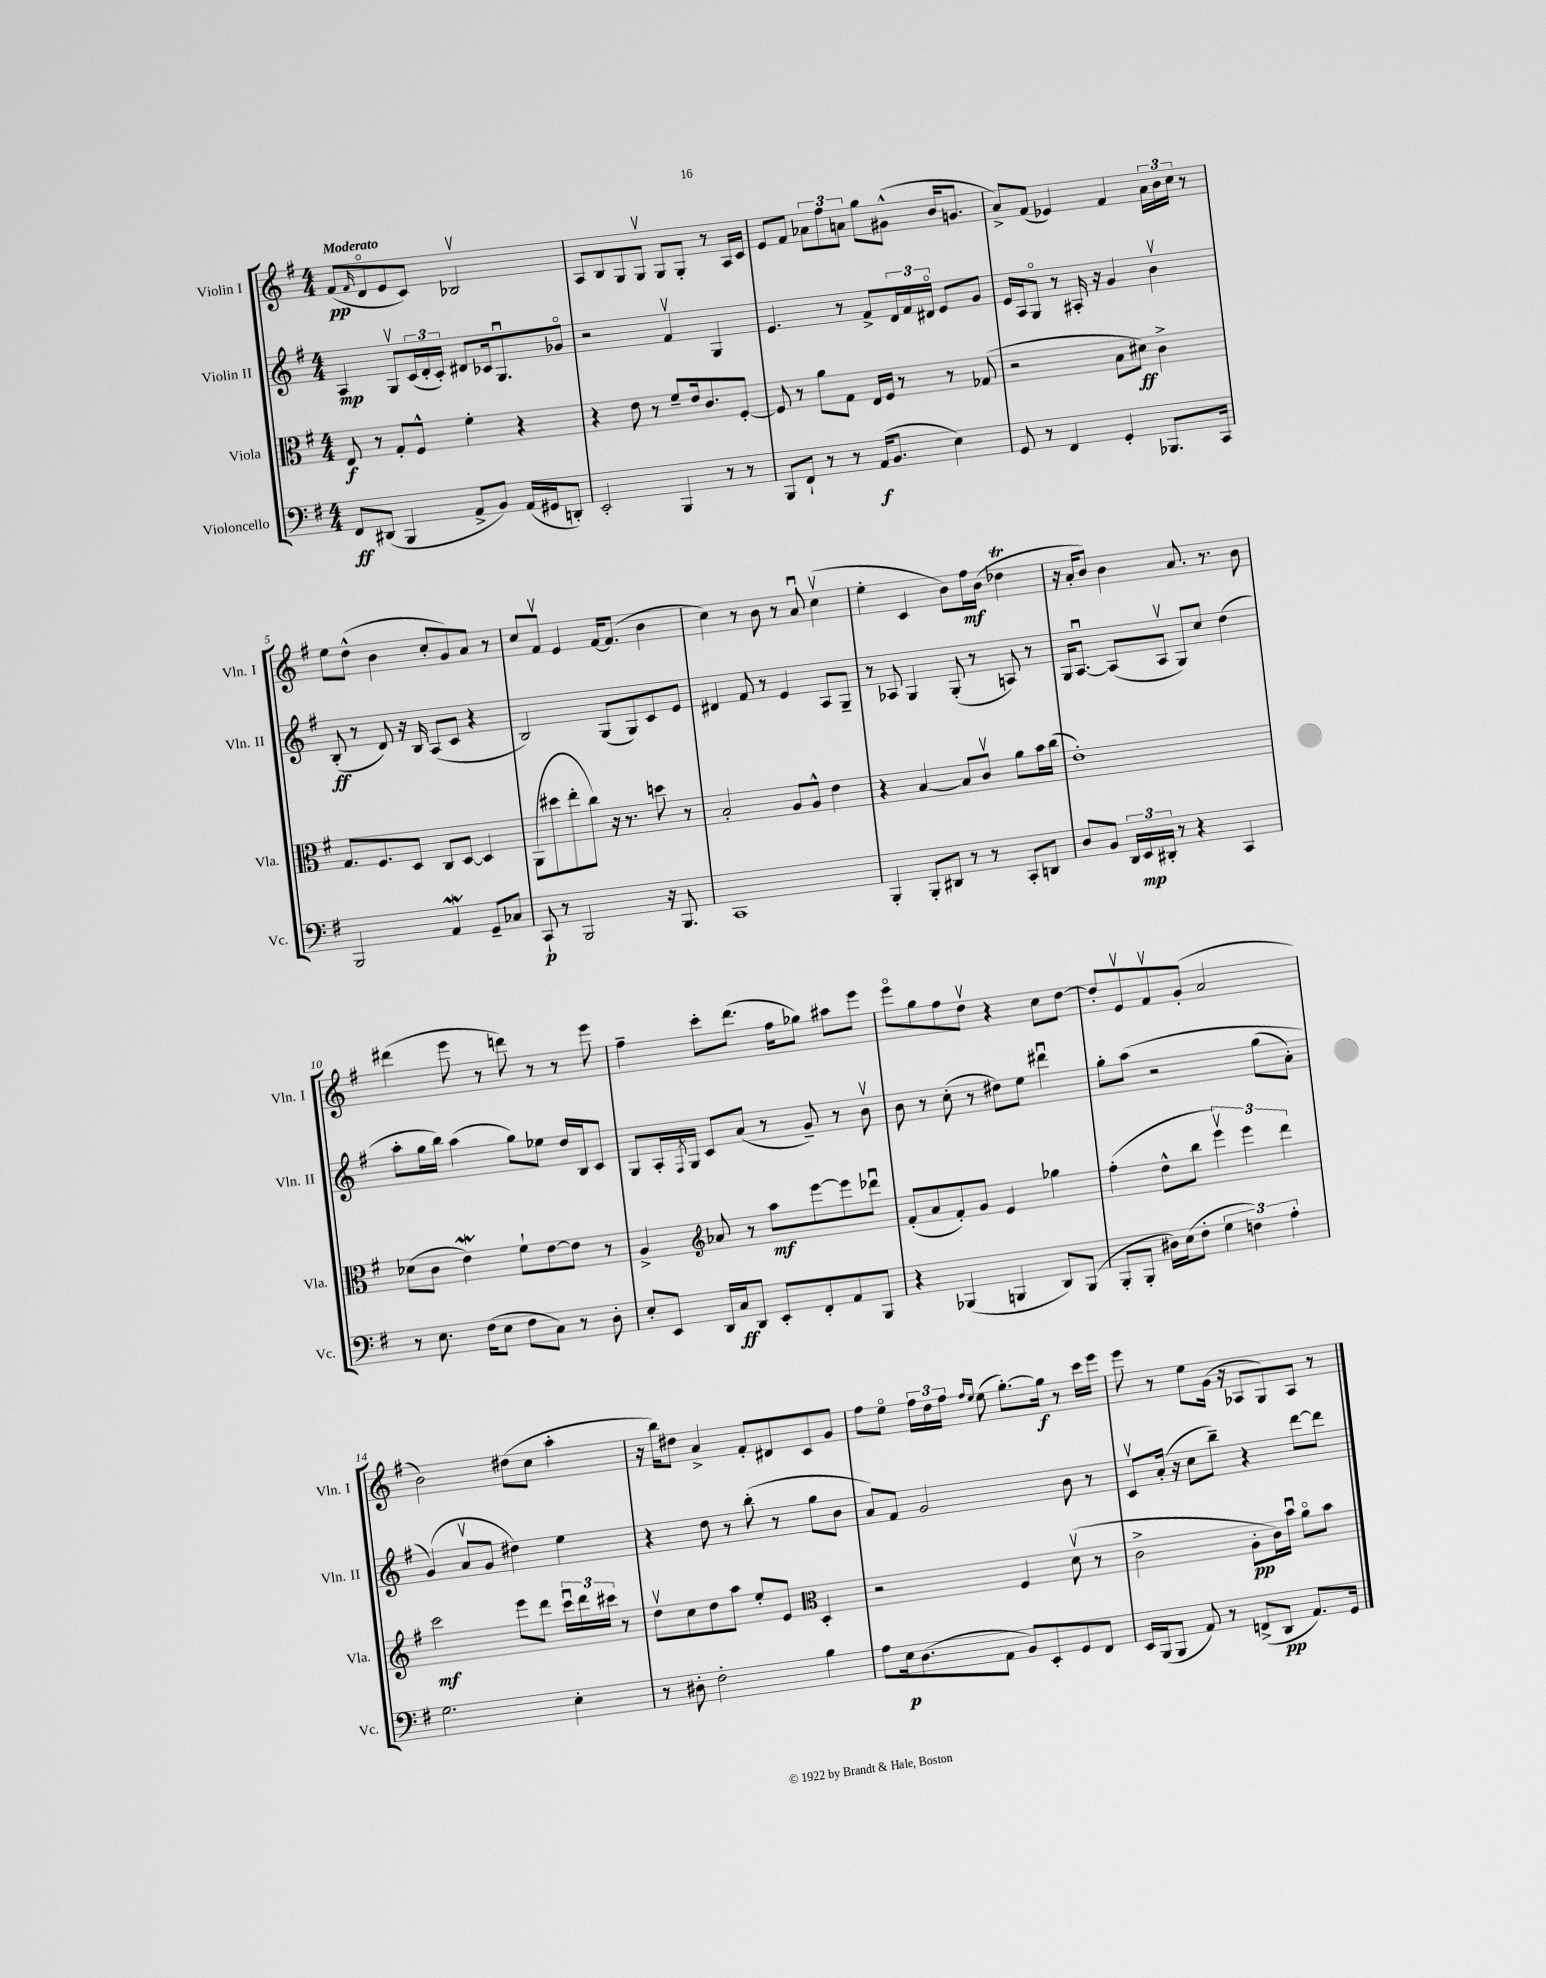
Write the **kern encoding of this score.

**kern	**dynam	**kern	**dynam	**kern	**dynam	**kern	**dynam
*part4	*part4	*part3	*part3	*part2	*part2	*part1	*part1
*staff4	*staff4	*staff3	*staff3	*staff2	*staff2	*staff1	*staff1
*I"Violoncello	*	*I"Viola	*	*I"Violin II	*	*I"Violin I	*
*I'Vc.	*	*I'Vla.	*	*I'Vln. II	*	*I'Vln. I	*
*clefF4	*	*clefC3	*	*clefG2	*	*clefG2	*
*k[f#]	*	*k[f#]	*	*k[f#]	*	*k[f#]	*
*M4/4	*	*M4/4	*	*M4/4	*	*M4/4	*
=1	=1	=1	=1	=1	=1	=1	=1
!	!	!	!	!	!	!LO:TX:a:B:t=Moderato	!
8FF#/L	ff	8E/	f	4A/	mp	(8f#/L	pp
.	.	.	.	.	.	16qqf#/	.
(8DD#X/J	.	8r	.	.	.	8d/	.
4BBB/	.	8G'/L	.	8Gv/L	.	8e/	.
.	.	8F#^^/J	.	(24c/L	.	8c/J)	.
.	.	.	.	24d'/	.	.	.
.	.	.	.	24c'/JJ)	.	.	.
8AA^/L	.	4f#'\	.	8d#X/L	.	2B-Xv/	.
8BB/J)	.	.	.	16c-X/k	.	.	.
.	.	.	.	8.Gu/	.	.	.
(16AA/LL	.	4r	.	.	.	.	.
16GG#X/J	.	.	.	.	.	.	.
8DDn'/J)	.	.	.	8g-X/J	.	.	.
=2	=2	=2	=2	=2	=2	=2	=2
2EE'/	.	4r	.	2r	.	8A/L	.
.	.	.	.	.	.	8B/	.
.	.	8e\	.	.	.	8G/	.
.	.	8r	.	.	.	8Gv/J	.
4BBB/	.	8f#~/L	.	4f#v/	.	8G/L	.
.	.	16e/k	.	.	.	8G'/J	.
.	.	8.c/	.	.	.	.	.
8r	.	.	.	4G/	.	8r	.
8r	.	[8F#'/J	.	.	.	16A/LL	.
.	.	.	.	.	.	16c/JJ	.
=3	=3	=3	=3	=3	=3	=3	=3
8BBB/L	.	8F#/]	.	4.e/	.	8e/L	.
8FF#`/J	.	8r	.	.	.	8f#/J	.
8r	.	8a\L	.	.	.	12a-X\L	.
.	.	.	.	.	.	12ff#\	.
8r	.	8G\J	.	8r	.	.	.
.	.	.	.	.	.	12an\J	.
(16AA/KL	f	16E/LL	.	8f#^/L	.	8gg\L	.
8.BB/J	.	16F#/JJ	.	.	.	.	.
.	.	8r	.	24d/L	.	(8g#X^^\J	.
.	.	.	.	24f#/	.	.	.
.	.	.	.	24d#X/JJ	.	.	.
4E\)	.	8r	.	8e/L	.	16b/KL	.
.	.	.	.	.	.	8.gn/J	.
.	.	(8G-X/	.	8g/J	.	.	.
=4	=4	=4	=4	=4	=4	=4	=4
8GG/	.	2r	.	16e/LL	.	8a^/L)	.
.	.	.	.	16A/J	.	.	.
8r	.	.	.	8G/J	.	(8f#/J	.
4FF#/	.	.	.	8r	.	4e-X/)	.
.	.	.	.	16A#X'/	.	.	.
.	.	.	.	16r	.	.	.
4GG'/	.	8B\L	.	4g/	.	4f#/	.
.	.	8d#X\J)	ff	.	.	.	.
8.BBB-X/L	.	4c^\	.	4bv\	.	24a\LL	.
.	.	.	.	.	.	24b\	.
.	.	.	.	.	.	24cc\JJ	.
.	.	.	.	.	.	8r	.
16CC/Jk	.	.	.	.	.	.	.
!!LO:LB:g=z
=5	=5	=5	=5	=5	=5	=5	=5
2BBB/	.	8.G/L	.	(8B'/	ff	8ee\L	.
.	.	.	.	8r	.	(8dd^^\J	.
.	.	8.F#/	.	.	.	.	.
.	.	.	.	8d/)	.	4b\	.
.	.	8D/J	.	16r	.	.	.
.	.	.	.	16B/	.	.	.
4AAW/	.	8C/L	.	(8A/L	.	8cc'/L	.
.	.	[8D/J	.	8c/J	.	8g/)	.
8GG~/L	.	4D/]	.	4r	.	8a/J	.
8C-X/J	.	.	.	.	.	8r	.
=6	=6	=6	=6	=6	=6	=6	=6
8CC`/	p	(8AA\L	.	2B/)	.	8cc/L	.
8r	.	8dd#X\	.	.	.	8f#v/J	.
2BBB/	.	8ee'\	.	.	.	4e/	.
.	.	8cc\J)	.	.	.	.	.
.	.	16r	.	(8G/L	.	[16f#/KL	.
.	.	8.r	.	.	.	(8.f#/J]	.
.	.	.	.	8G/)	.	.	.
16r	.	8ddn\	.	8c/	.	4b\	.
8.BBB/	.	.	.	.	.	.	.
.	.	8r	.	8e/J	.	.	.
=7	=7	=7	=7	=7	=7	=7	=7
1CC	.	2B'/	.	4d#X/	.	4cc\)	.
.	.	.	.	8f#/	.	8r	.
.	.	.	.	8r	.	8b\	.
.	.	8A/L	.	4e/	.	8r	.
.	.	8A^^/J	.	.	.	8au/	.
.	.	4e\	.	8A/L	.	(4ccv\	.
.	.	.	.	8G~/J	.	.	.
=8	=8	=8	=8	=8	=8	=8	=8
4BBB'/	.	4r	.	8r	.	4ee'\	.
.	.	.	.	8A-X/	.	.	.
8BBB'/L	.	[4B/	.	4G/	.	4c/	.
8DD#X/J	.	.	.	.	.	.	.
8r	.	8B/L]	.	(8G'/	.	8b\L)	.
8r	.	8cv/J	.	8r	.	16ff#\L	mf
.	.	.	.	.	.	(16b\JJ	.
8CC'/L	.	8a\L	.	8An/)	.	4dd-XT\	.
8DDn/J	.	16b\L	.	8r	.	.	.
.	.	(16cc\JJ	.	.	.	.	.
=9	=9	=9	=9	=9	=9	=9	=9
8D/L	.	1e')	.	16G/KL	.	16r	.
.	.	.	.	[8.Au/J	.	16a'/KL	.
8BB/J	.	.	.	.	.	8b/J)	.
24DD/LL	.	.	.	(8A/L]	.	4b\	.
24EE/	mp	.	.	.	.	.	.
24DD#X'/JJ	.	.	.	.	.	.	.
8r	.	.	.	8Av/J	.	.	.
4r	.	.	.	8G/L)	.	8.a/	.
.	.	.	.	8cc/J	.	.	.
.	.	.	.	.	.	8.r	.
4CC/	.	.	.	(4dd\	.	.	.
.	.	.	.	.	.	8b\	.
!!LO:LB:g=z
=10	=10	=10	=10	=10	=10	=10	=10
8r	.	(8d-X\L	.	8aa'\L	.	(4ddd#X\	.
8.E\	.	8c\J	.	16gg\L	.	.	.
.	.	.	.	16bb\JJ)	.	.	.
.	.	4eW\)	.	(4aa\	.	8eee\	.
(16F#\KL	.	.	.	.	.	.	.
8E\J	.	.	.	.	.	8r	.
8F#\L	.	8f#`\L	.	8gg\L)	.	8dddn\)	.
8C\J)	.	[8e\	.	8ee-X\J	.	8r	.
8r	.	8e\J]	.	16dd/LL	.	8r	.
.	.	.	.	16B/J	.	.	.
8D'\	.	8r	.	8c/J	.	8eee\	.
=11	=11	=11	=11	=11	=11	=11	=11
8E'/L	.	4A^/	.	8G/L	.	4ff#~\	.
8EE/J	.	.	.	16A'/L	.	.	.
.	.	.	.	8qF#/	.	.	.
.	.	.	.	16G/JJ	.	.	.
*	*	*clefG2	*	*	*	*	*
16DD/LL	.	8a-X/	.	8c/L	.	8ccc'\L	.
16C/J	ff	.	.	.	.	.	.
8DD/J	.	8r	.	(8a/J	.	(8.ddd\J	.
8EE'/L	.	8aa\L	mf	8r	.	.	.
.	.	.	.	.	.	16ff#\KL	.
8FF#'/	.	[8eee\	.	8g~/)	.	8gg-X\J)	.
8AA/	.	8eee\]	.	8r	.	8aa#X\L	.
8BBB/J	.	8ddd-Xu\J	.	8bv\	.	8eee\J	.
=12	=12	=12	=12	=12	=12	=12	=12
4r	.	(8f#'/L	.	8b\	.	8eee\L	.
.	.	8a/	.	8r	.	8gg\	.
(4BBB-X/	.	8f#'/)	.	(8cc'\	.	8ff#\	.
.	.	8g/J	.	8r	.	8ddv\J	.
4BBBn/	.	4e/	.	8dd#X\L)	.	4r	.
.	.	.	.	8ee\J	.	.	.
8DD/L)	.	4gg-X\	.	4ddd#Xu\	.	8cc\L	.
(8BBB/J	.	.	.	.	.	[8dd\J	.
=13	=13	=13	=13	=13	=13	=13	=13
8BBB'/L	.	(4ff#'\	.	8gg'\L	.	8dd'/L]	.
8BBB'/J	.	.	.	(8aa\J	.	8ev/	.
16D#X\LL)	.	8dd^^\L	.	2r	.	8f#v/	.
(16E\J	.	.	.	.	.	.	.
8F#'\J	.	8bb\J	.	.	.	(8g'/J	.
6G\	.	6eeev\)	.	.	.	2a/	.
6Fn\)	.	6eee\	.	.	.	.	.
.	.	.	.	(8gg\L	.	.	.
6A'\	.	6ddd\	.	.	.	.	.
.	.	.	.	8a'\J)	.	.	.
!!LO:LB:g=z
=14	=14	=14	=14	=14	=14	=14	=14
2.G\	.	2ccc\	mf	(4g/)	.	2b\)	.
.	.	.	.	8av/L	.	.	.
.	.	.	.	8g/J	.	.	.
.	.	8eee\L	.	4dd#X\)	.	(8dd#X\L	.
.	.	8ddd\J	.	.	.	8cc\J	.
4E'\	.	24cccu\LL	.	4ee\	.	4aa'\	.
.	.	24ddd\	.	.	.	.	.
.	.	24ccc#X\JJ	.	.	.	.	.
.	.	8r	.	.	.	.	.
=15	=15	=15	=15	=15	=15	=15	=15
8r	.	8ddv\L	.	4r	.	16r	.
.	.	.	.	.	.	16bb\KL)	.
8D#X'\	.	8cc\	.	.	.	8dd#X\J	.
2F#'\	.	8dd\	.	8dd\	.	4a^/	.
.	.	8aa\J	.	8r	.	.	.
.	.	8ee'/L	.	(8bb'\	.	8f#'/L	.
.	.	8e/J	.	8r	.	8d#X/	.
*	*	*clefC3	*	*	*	*	*
4B\	.	4D'/	.	8gg\L	.	8c/	.
.	.	.	.	8b\J	.	8g/J	.
=16	=16	=16	=16	=16	=16	=16	=16
8A\L	.	2r	.	8a/L)	.	8ff#\L	.
16E\k	p	.	.	8f#/J	.	8ee\J	.
(8.D\	.	.	.	.	.	.	.
.	.	.	.	2g/	.	24ff#\LL	.
.	.	.	.	.	.	24dd\	.
.	.	.	.	.	.	24ff#\JJ	.
.	.	.	.	.	.	16qqff#/LL	.
.	.	.	.	.	.	16qqee/JJ	.
8AA\J	.	.	.	.	.	(8ee\	.
8BB/L)	.	4F#/	.	.	.	[8.gg'\L)	.
8EE'/	.	.	.	.	.	.	.
.	.	.	.	.	.	16gg\Jk]	f
8GG/	.	(8dv\	.	8b\	.	8r	.
8FF#/J	.	8r	.	8r	.	16ccc\LL	.
.	.	.	.	.	.	16eee\JJ	.
=17	=17	=17	=17	=17	=17	=17	=17
16EE/LL	.	2c^\	.	8cv/L	.	8eee\	.
(16BBB/J	.	.	.	.	.	.	.
8BBB/J	.	.	.	(16a'/Jk	.	8r	.
.	.	.	.	16r	.	.	.
8AA/)	.	.	.	8cc\L	.	8ee\L	.
8r	.	.	.	8bb~\J)	.	(16g\Jk	.
.	.	.	.	.	.	16r	.
(8FFn^/L	.	8A'\L	pp	4r	.	8A-X/L	.
8DD/J	pp	16c\L)	.	.	.	8G/)	.
.	.	16bu\JJ	.	.	.	.	.
8.AA/L)	.	8a\L	.	[8ddd\L	.	8A-/J	.
.	.	8b\J	.	8ddd\J]	.	8r	.
16GG/Jk	.	.	.	.	.	.	.
==	==	==	==	==	==	==	==
*-	*-	*-	*-	*-	*-	*-	*-
